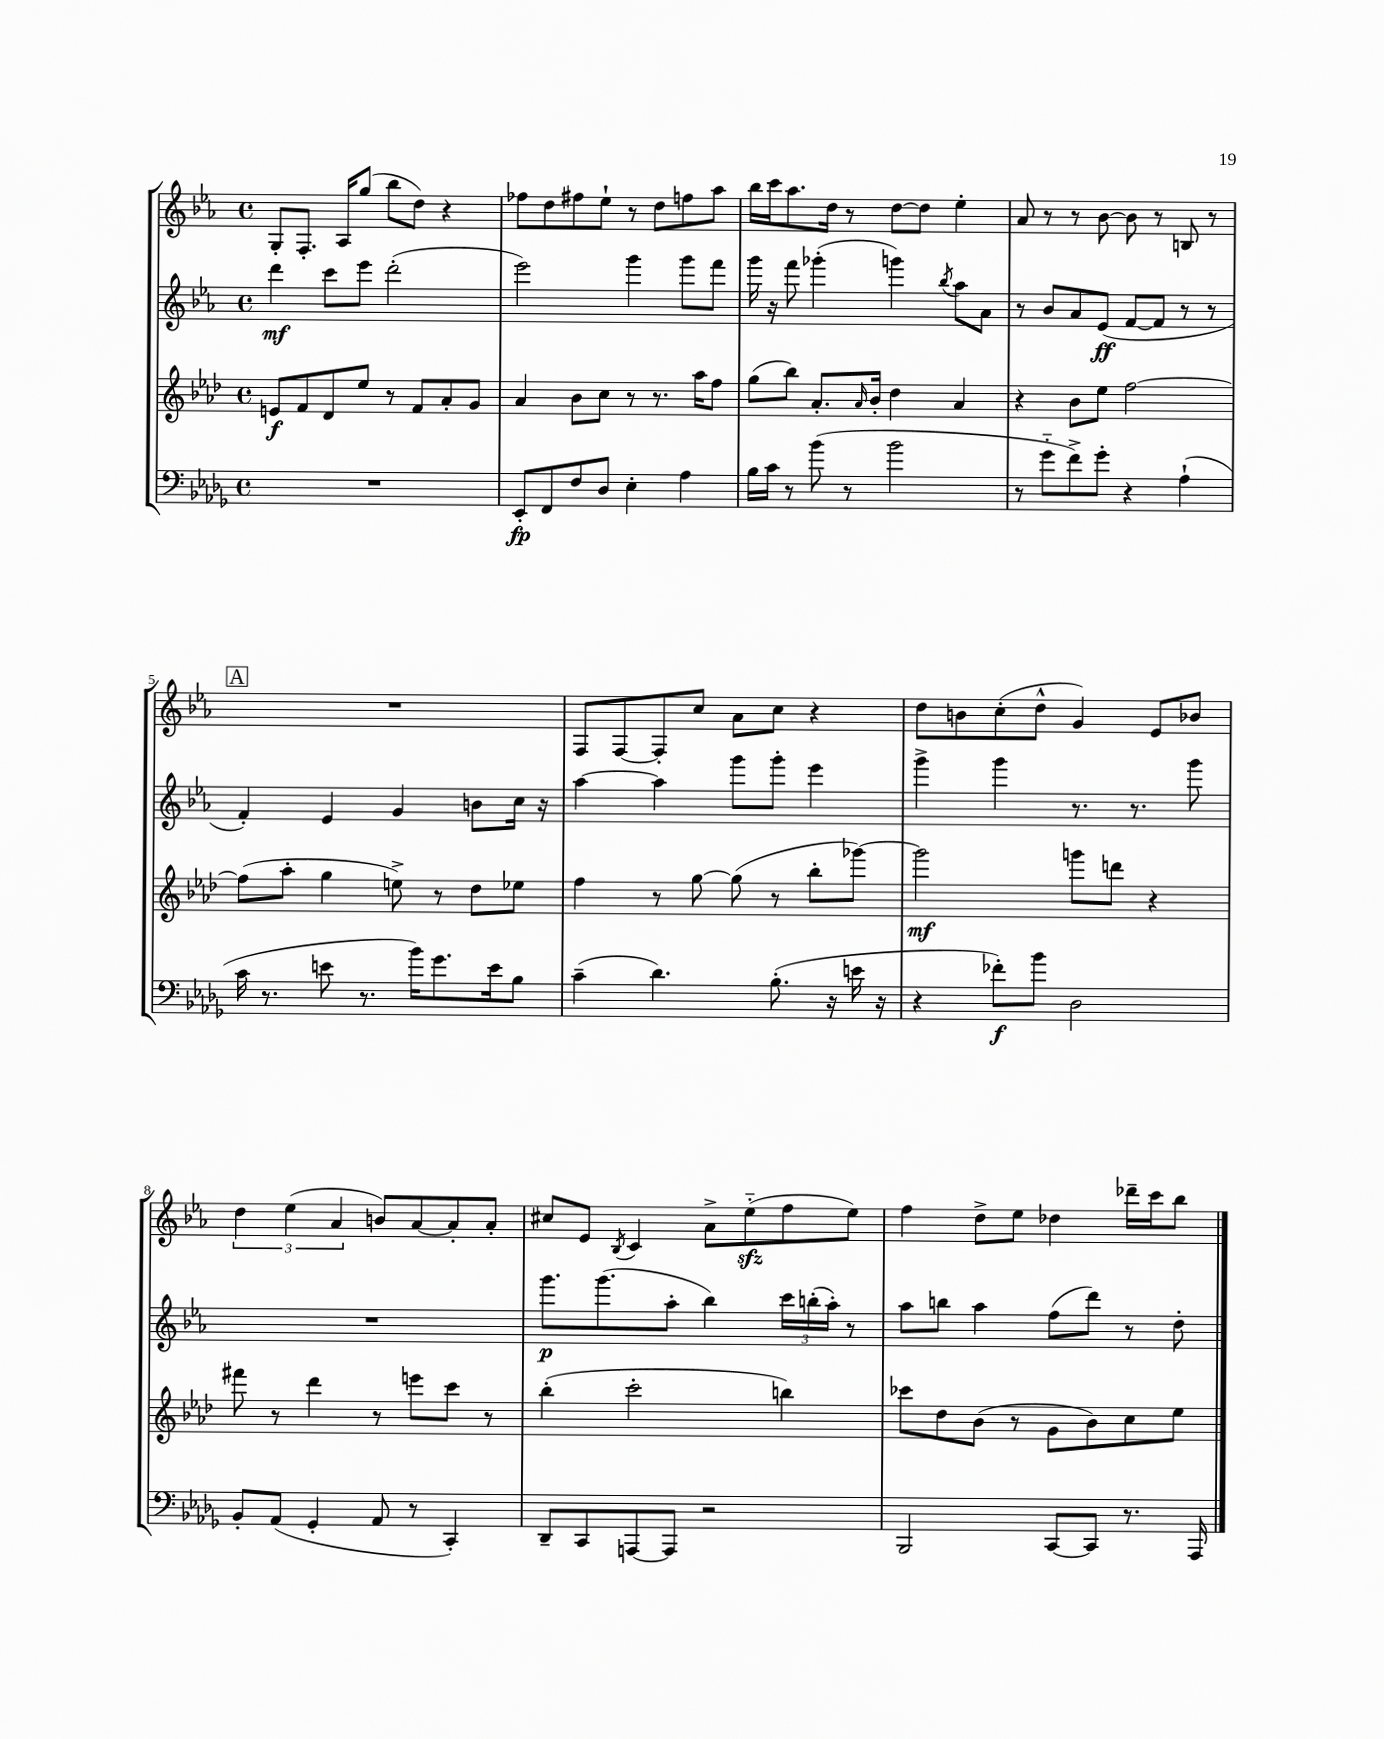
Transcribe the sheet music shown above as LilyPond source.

<<
\new StaffGroup <<
\new Staff = "s0" {
    \clef treble \key ees \major \defaultTimeSignature \time 4/4
    g8-. f8.-. aes16 g''8( bes''8 d''8) r4 |
    fes''8 d''8 fis''8 ees''8-! r8 d''8 f''8 aes''8 |
    bes''16 c'''16 aes''8. d''16 r8 d''8~ d''8 ees''4-. |
    aes'8 r8 r8 bes'8~ bes'8 r8 b8 r8 |
    \mark \markup { \box "A" } R1 |
    f8 f8~ f8-. c''8 aes'8 c''8 r4 |
    d''8 b'8 c''8-.( d''8-^ g'4) ees'8 bes'8 |
    \tuplet 3/2 { d''4 ees''4( aes'4 } b'8) aes'8~ aes'8-. aes'8-. |
    cis''8 ees'8 \acciaccatura { bes8 } c'4 aes'8-> ees''8-_\sfz( f''8 ees''8) |
    f''4 d''8-> ees''8 des''4 des'''16-- c'''16 bes''8 \bar "|." |
}
\new Staff = "s1" {
    \clef treble \key ees \major \defaultTimeSignature \time 4/4
    d'''4\mf c'''8 ees'''8 d'''2-.( |
    ees'''2) g'''4 g'''8 f'''8 |
    g'''16 r16 f'''8 ges'''4-.( g'''4) \acciaccatura { bes''8 } aes''8 aes'8 |
    r8 bes'8 aes'8 ees'8\ff( f'8~ f'8 r8 r8 |
    \mark \markup { \box "A" } f'4-.) ees'4 g'4 b'8 c''16 r16 |
    aes''4~ aes''4 g'''8 g'''8-. ees'''4 |
    g'''4-> g'''4 r8. r8. g'''8 |
    R1 |
    g'''8.\p g'''8.( aes''8-. bes''4) \tuplet 3/2 { c'''16 b''16-.( aes''16-.) } r8 |
    aes''8 b''8 aes''4 f''8( d'''8) r8 d''8-. \bar "|." |
}
\new Staff = "s2" {
    \clef treble \key aes \major \defaultTimeSignature \time 4/4
    e'8\f f'8 des'8 ees''8 r8 f'8 aes'8-. g'8 |
    aes'4 bes'8 c''8 r8 r8. aes''16 f''8 |
    g''8( bes''8) aes'8.-. \grace { aes'16 } bes'16-. des''4 aes'4 |
    r4 bes'8 ees''8 f''2~ |
    \mark \markup { \box "A" } f''8( aes''8-. g''4 e''8->) r8 des''8 ees''8 |
    f''4 r8 g''8~ g''8( r8 bes''8-. ges'''8~) |
    ges'''2\mf g'''8 d'''8 r4 |
    fis'''8 r8 des'''4 r8 e'''8 c'''8 r8 |
    bes''4-.( c'''2-. b''4) |
    ces'''8 des''8 bes'8( r8 g'8 bes'8) c''8 ees''8 \bar "|." |
}
\new Staff = "s3" {
    \clef bass \key des \major \defaultTimeSignature \time 4/4
    R1 |
    ees,8-.\fp f,8 f8 des8 ees4-. aes4 |
    bes16 c'16 r8 bes'8( r8 bes'2 |
    r8 ges'8-_ f'8->) ges'8-. r4 aes4-!( |
    \mark \markup { \box "A" } c'16 r8. e'8 r8. bes'16) ges'8. e'16 bes8 |
    c'4--( des'4.) bes8.-.( r16 e'16 r16 |
    r4 fes'8-.\f) bes'8 des2 |
    bes,8-. aes,8( ges,4-. aes,8 r8 c,4-.) |
    des,8-- c,8 a,,8~ a,,8 r2 |
    bes,,2 c,8~ c,8 r8. aes,,16 \bar "|." |
}
>>
>>
